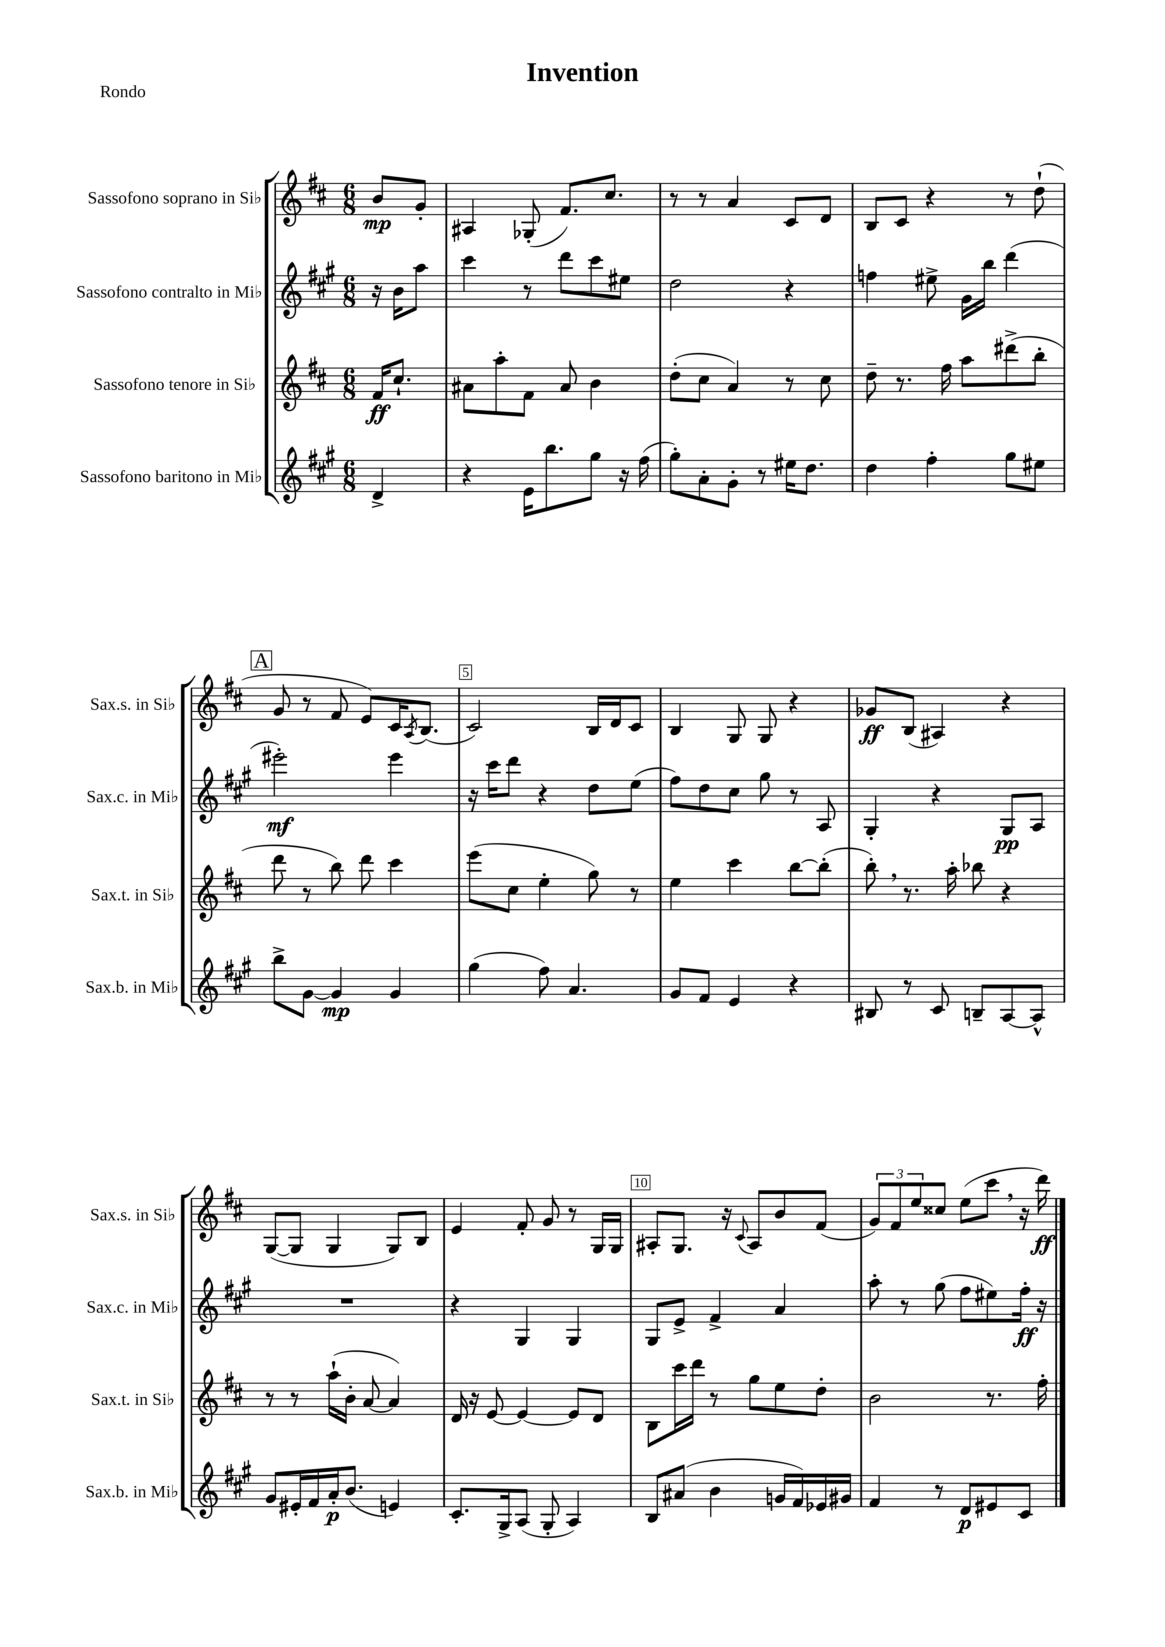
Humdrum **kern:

**kern	**dynam	**kern	**dynam	**kern	**dynam	**kern	**dynam
*part4	*part4	*part3	*part3	*part2	*part2	*part1	*part1
*staff4	*staff4	*staff3	*staff3	*staff2	*staff2	*staff1	*staff1
*I"Sassofono baritono in Mi♭	*	*I"Sassofono tenore in Si♭	*	*I"Sassofono contralto in Mi♭	*	*I"Sassofono soprano in Si♭	*
*I'Sax.b. in Mi♭	*	*I'Sax.t. in Si♭	*	*I'Sax.c. in Mi♭	*	*I'Sax.s. in Si♭	*
*clefG2	*	*clefG2	*	*clefG2	*	*clefG2	*
*k[f#c#g#]	*	*k[f#c#]	*	*k[f#c#g#]	*	*k[f#c#]	*
*M6/8	*	*M6/8	*	*M6/8	*	*M6/8	*
=	=	=	=	=	=	=	=
4d^/	.	16f#/KL	ff	16r	.	8b/L	mp
.	.	8.cc#`/J	.	16b\KL	.	.	.
.	.	.	.	8aa\J	.	8g'/J	.
=1	=1	=1	=1	=1	=1	=1	=1
4r	.	8a#X\L	.	4ccc#\	.	4A#X/	.
.	.	8aa'\	.	.	.	.	.
16e\KL	.	8f#\J	.	8r	.	(8G-X'/	.
8.bb\	.	.	.	.	.	.	.
.	.	8a#/	.	8ddd\L	.	8.f#/L)	.
8gg#\J	.	4b\	.	8ccc#\	.	.	.
.	.	.	.	.	.	8.cc#/J	.
16r	.	.	.	8ee#X\J	.	.	.
(16ff#\	.	.	.	.	.	.	.
=2	=2	=2	=2	=2	=2	=2	=2
8gg#'\L)	.	(8dd'\L	.	2dd\	.	8r	.
8a'\	.	8cc#\J	.	.	.	8r	.
8g#'\J	.	4a/)	.	.	.	4a/	.
8r	.	.	.	.	.	.	.
16ee#X\KL	.	8r	.	4r	.	8c#/L	.
8.dd\J	.	.	.	.	.	.	.
.	.	8cc#\	.	.	.	8d/J	.
=3	=3	=3	=3	=3	=3	=3	=3
4dd\	.	8dd~\	.	4ffn\	.	8B/L	.
.	.	8.r	.	.	.	8c#/J	.
4ff#'\	.	.	.	8ee#X^\	.	4r	.
.	.	16ff#\	.	.	.	.	.
.	.	8aa\L	.	16g#\LL	.	.	.
.	.	.	.	16bb\JJ	.	.	.
8gg#\L	.	(8ddd#X^\	.	(4ddd\	.	8r	.
8ee#X\J	.	8bb'\J	.	.	.	(8dd`\	.
!!LO:LB:g=z
!!LO:REH:place=s1:t=A
=4	=4	=4	=4	=4	=4	=4	=4
8bb^\L	.	8ddd\	.	2eee#X'\)	mf	8g/	.
[8g#\J	.	8r	.	.	.	8r	.
4g#/]	mp	8bb\)	.	.	.	8f#/	.
.	.	8ddd\	.	.	.	8e/L)	.
4g#/	.	4ccc#\	.	4eee#\	.	16c#/K	.
.	.	.	.	.	.	8qA/	.
.	.	.	.	.	.	(8.B/J	.
=5	=5	=5	=5	=5	=5	=5	=5
(4gg#\	.	(8eee\L	.	16r	.	2c#/)	.
.	.	.	.	16ccc#\KL	.	.	.
.	.	8cc#\J	.	8ddd\J	.	.	.
8ff#\)	.	4ee'\	.	4r	.	.	.
4.a/	.	.	.	.	.	.	.
.	.	8gg\)	.	8dd\L	.	16B/LL	.
.	.	.	.	.	.	16d/J	.
.	.	8r	.	(8ee\J	.	8c#/J	.
=6	=6	=6	=6	=6	=6	=6	=6
8g#/L	.	4ee\	.	8ff#\L)	.	4B/	.
8f#/J	.	.	.	8dd\	.	.	.
4e/	.	4ccc#\	.	8cc#\J	.	8G/	.
.	.	.	.	8gg#\	.	8G/	.
4r	.	[8bb\L	.	8r	.	4r	.
.	.	(8bb'\J]	.	8A/	.	.	.
=7	=7	=7	=7	=7	=7	=7	=7
8B#X/	.	8bb',\)	.	4G#'/	.	8g-X/L	ff
8r	.	8.r	.	.	.	(8B/J	.
8c#/	.	.	.	4r	.	4A#X/)	.
.	.	16aa'\	.	.	.	.	.
8Bn~/L	.	8bb-X\	.	.	.	.	.
[8A/	.	4r	.	8G#/L	pp	4r	.
8A^^/J]	.	.	.	8A/J	.	.	.
!!LO:LB:g=z
=8	=8	=8	=8	=8	=8	=8	=8
8g#/L	.	8r	.	2.r	.	([8G/L	.
16e#X'/L	.	8r	.	.	.	8G/J]	.
16f#/	.	.	.	.	.	.	.
16a'/J	p	(16aa`\LL	.	.	.	4G/	.
(8.b/J	.	16b'\JJ	.	.	.	.	.
.	.	[8a/	.	.	.	.	.
4en/)	.	4a/])	.	.	.	8G/L)	.
.	.	.	.	.	.	8B/J	.
=9	=9	=9	=9	=9	=9	=9	=9
8.c#'/L	.	16d/	.	4r	.	4e/	.
.	.	16r	.	.	.	.	.
.	.	[8e/	.	.	.	.	.
16G#^/k	.	.	.	.	.	.	.
(8A/J	.	4e/_	.	4G#/	.	8f#'/	.
8G#'/	.	.	.	.	.	8g/	.
4A/)	.	8e/L]	.	4G#/	.	8r	.
.	.	8d/J	.	.	.	16G/LL	.
.	.	.	.	.	.	16G/JJ	.
=10	=10	=10	=10	=10	=10	=10	=10
8B/L	.	8B\L	.	8G#/L	.	8A#X'/L	.
(8a#X/J	.	16ccc#\L	.	8e^/J	.	8.G/J	.
.	.	16ddd\JJ	.	.	.	.	.
4b\	.	8r	.	4f#^/	.	.	.
.	.	.	.	.	.	16r	.
.	.	.	.	.	.	8qqc#/	.
.	.	8gg\L	.	.	.	8A#/L	.
16gn/LL	.	8ee\	.	4a/	.	8b/	.
16f#/)	.	.	.	.	.	.	.
16e-X/	.	8dd'\J	.	.	.	(8f#/J	.
16g#X/JJ	.	.	.	.	.	.	.
=11	=11	=11	=11	=11	=11	=11	=11
4f#/	.	2b\	.	8aa'\	.	12g/L)	.
.	.	.	.	.	.	12f#/	.
.	.	.	.	8r	.	.	.
.	.	.	.	.	.	12ee/	.
8r	.	.	.	(8gg#\	.	8cc##X/J	.
8d/L	p	.	.	8ff#\L	.	(8ee\L	.
8e#X/	.	8.r	.	8ee#X\)	.	8ccc#,\J	.
8c#/J	.	.	.	16ff#'\Jk	ff	16r	.
.	.	16ff#'\	.	16r	.	16ddd\)	ff
==	==	==	==	==	==	==	==
*-	*-	*-	*-	*-	*-	*-	*-
